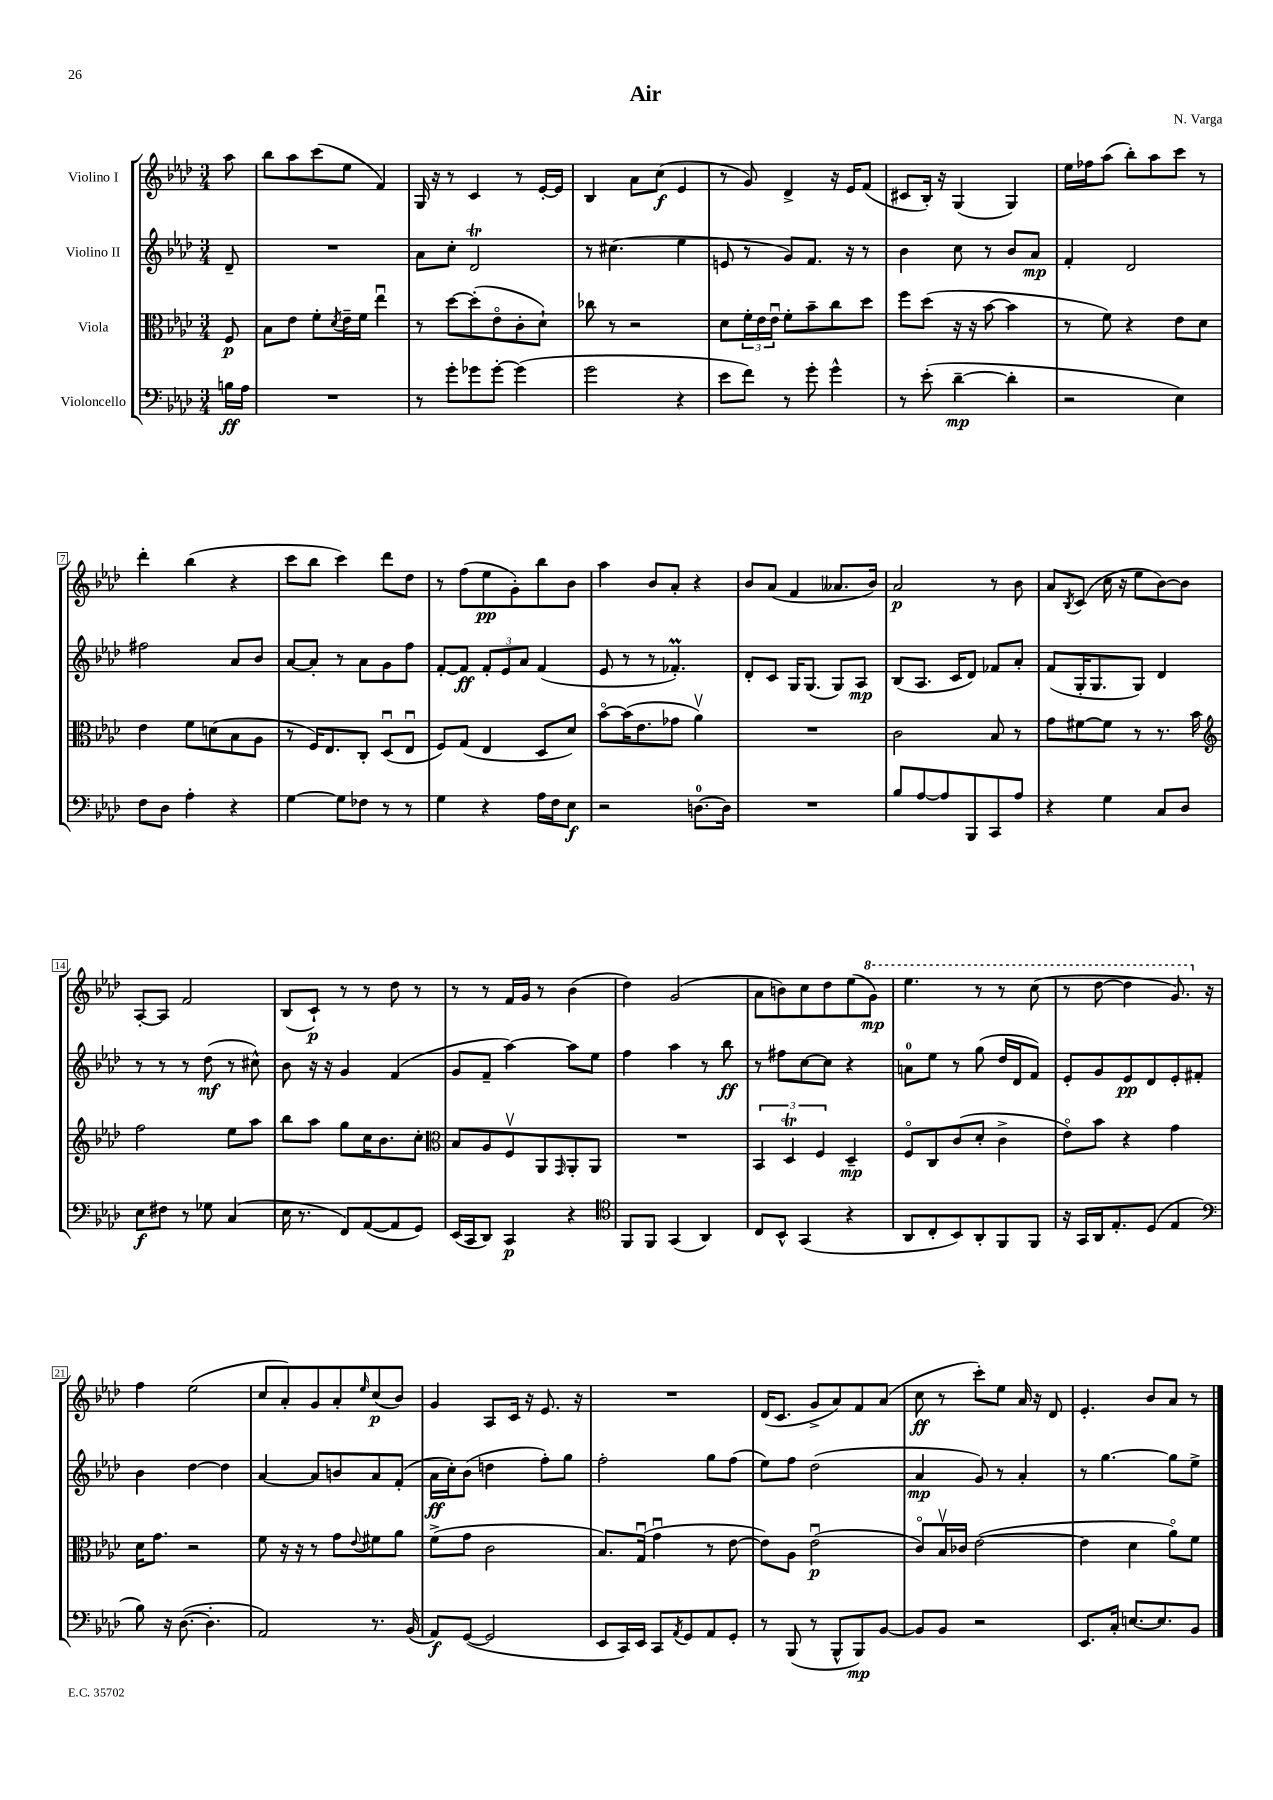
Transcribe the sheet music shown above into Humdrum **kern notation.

**kern	**dynam	**kern	**dynam	**kern	**dynam	**kern	**dynam
*part4	*part4	*part3	*part3	*part2	*part2	*part1	*part1
*staff4	*staff4	*staff3	*staff3	*staff2	*staff2	*staff1	*staff1
*I"Violoncello	*	*I"Viola	*	*I"Violino II	*	*I"Violino I	*
*clefF4	*	*clefC3	*	*clefG2	*	*clefG2	*
*k[b-e-a-d-]	*	*k[b-e-a-d-]	*	*k[b-e-a-d-]	*	*k[b-e-a-d-]	*
*M3/4	*	*M3/4	*	*M3/4	*	*M3/4	*
=	=	=	=	=	=	=	=
16Bn\LL	ff	8F/	p	8d-~/	.	8aa-\	.
16A-\JJ	.	.	.	.	.	.	.
=1	=1	=1	=1	=1	=1	=1	=1
2.r	.	8B-\L	.	2.r	.	8bb-\L	.
.	.	8e-\J	.	.	.	8aa-\	.
.	.	8f'\L	.	.	.	(8ccc\	.
.	.	8qd-/	.	.	.	.	.
.	.	16e-~\L	.	.	.	8ee-\J	.
.	.	16f\JJ	.	.	.	.	.
.	.	4ee-u\	.	.	.	4f/)	.
=2	=2	=2	=2	=2	=2	=2	=2
8r	.	8r	.	8a-\L	.	16G/	.
.	.	.	.	.	.	16r	.
8g'\L	.	[8dd-\L	.	8cc'\J	.	8r	.
8g-X\	.	(8dd-'\]	.	2d-T/	.	4c/	.
[8g-'\J	.	8e-\	.	.	.	.	.
(4g-\]	.	8c'\	.	.	.	8r	.
.	.	8d-`\J)	.	.	.	[16e-'/LL	.
.	.	.	.	.	.	16e-/JJ]	.
=3	=3	=3	=3	=3	=3	=3	=3
2g\	.	8cc-X\	.	8r	.	4B-/	.
.	.	8r	.	(4.cc#X\	.	.	.
.	.	2r	.	.	.	8a-\L	.
.	.	.	.	.	.	(8cc\J	f
4r	.	.	.	4ee-\	.	4e-/	.
=4	=4	=4	=4	=4	=4	=4	=4
8e-\L	.	8d-\L	.	8en/	.	8r	.
8f\J)	.	24f'\L	.	8r	.	8g/)	.
.	.	24e-\	.	.	.	.	.
.	.	24e-u\JJ	.	.	.	.	.
8r	.	8f'\L	.	8g/L)	.	4d-^/	.
8g'\	.	8b-~\	.	8.f/J	.	.	.
4g^^\	.	8cc\	.	.	.	16r	.
.	.	.	.	16r	.	16e-/KL	.
.	.	8dd-\J	.	8r	.	(8f/J	.
=5	=5	=5	=5	=5	=5	=5	=5
8r	.	8ff\L	.	4b-\	.	8c#X/L	.
(8e-'\	.	(8dd-\J	.	.	.	16B-'/Jk)	.
.	.	.	.	.	.	16r	.
[4d-~\	mp	16r	.	8cc\	.	(4G/	.
.	.	16r	.	.	.	.	.
.	.	[8b-\	.	8r	.	.	.
4d-'\]	.	4b-\]	.	8b-/L	.	4G/)	.
.	.	.	.	8a-/J	mp	.	.
=6	=6	=6	=6	=6	=6	=6	=6
2r	.	8r	.	4f'/	.	16ee-\LL	.
.	.	.	.	.	.	16ff-X\J	.
.	.	8f\)	.	.	.	(8aa-\J	.
.	.	4r	.	2d-/	.	8bb-'\L)	.
.	.	.	.	.	.	8aa-\	.
4E-\)	.	8e-\L	.	.	.	8ccc\J	.
.	.	8d-\J	.	.	.	8r	.
!!LO:LB:g=z
=7	=7	=7	=7	=7	=7	=7	=7
8F\L	.	4e-\	.	2ff#X\	.	4ddd-'\	.
8D-\J	.	.	.	.	.	.	.
4A-'\	.	8f\L	.	.	.	(4bb-\	.
.	.	(8dn\	.	.	.	.	.
4r	.	8B-\	.	8a-/L	.	4r	.
.	.	8A-\J	.	8b-/J	.	.	.
=8	=8	=8	=8	=8	=8	=8	=8
[4G\	.	8r	.	[8a-/L	.	8ccc\L	.
.	.	16F/KL)	.	8a-'/J]	.	8bb-\J	.
.	.	8.E-/	.	.	.	.	.
8G\L]	.	.	.	8r	.	4ccc\)	.
8F-X\J	.	8C'/J	.	8a-\L	.	.	.
8r	.	(8D-u/L	.	8g\	.	8ddd-\L	.
8r	.	8E-u/J	.	8ff\J	.	8dd-\J	.
=9	=9	=9	=9	=9	=9	=9	=9
4G\	.	8F/L)	.	[8f'/L	.	8r	.
.	.	(8G/J	.	8f/J]	ff	(8ff\L	.
4r	.	4E-/	.	12f'/L	.	8ee-\	pp
.	.	.	.	12e-/	.	.	.
.	.	.	.	.	.	8g'\)	.
.	.	.	.	12a-/J	.	.	.
16A-\LL	.	8D-/L	.	(4f/	.	8bb-\	.
16F\J	.	.	.	.	.	.	.
8E-\J	f	8d-/J)	.	.	.	8b-\J	.
=10	=10	=10	=10	=10	=10	=10	=10
2r	.	[8b-\L	.	8e-/	.	4aa-\	.
.	.	(16b-\K]	.	8r	.	.	.
.	.	8.e-\	.	.	.	.	.
.	.	.	.	8r	.	8b-/L	.
.	.	8g-X\J	.	4.f-XM'/)	.	8a-'/J	.
[8.Dn\L	.	4a-v\)	.	.	.	4r	.
16D\Jk]	.	.	.	.	.	.	.
=11	=11	=11	=11	=11	=11	=11	=11
2.r	.	2.r	.	8d-'/L	.	8b-/L	.
.	.	.	.	8c/J	.	(8a-/J	.
.	.	.	.	16G/KL	.	4f/	.
.	.	.	.	(8.G/J	.	.	.
.	.	.	.	8G/L)	.	8.a--X/L	.
.	.	.	.	8A-/J	mp	.	.
.	.	.	.	.	.	16b-/Jk)	.
=12	=12	=12	=12	=12	=12	=12	=12
8B-/L	.	2c\	.	(8B-/L	.	2a-/	p
[8A-/	.	.	.	8.A-/J	.	.	.
8A-/]	.	.	.	.	.	.	.
.	.	.	.	16c/KL	.	.	.
8BBB-/	.	.	.	8d-/J)	.	.	.
8CC/	.	8B-/	.	8f-X/L	.	8r	.
8A-/J	.	8r	.	8a-'/J	.	8b-\	.
=13	=13	=13	=13	=13	=13	=13	=13
4r	.	8g\L	.	(8f/L	.	8a-/L	.
.	.	.	.	.	.	8qB-/	.
.	.	[8f#X\	.	16G'/K	.	(8c/J	.
.	.	.	.	8.G/	.	.	.
4G\	.	8f#\J]	.	.	.	16cc\	.
.	.	.	.	.	.	16r	.
.	.	8r	.	8G/J)	.	8ee-\L	.
8C/L	.	8.r	.	4d-/	.	[8b-\)	.
8D-/J	.	.	.	.	.	8b-\J]	.
.	.	16b-\	.	.	.	.	.
!!LO:LB:g=z
=14	=14	=14	=14	=14	=14	=14	=14
*	*	*clefG2	*	*	*	*	*
8E-\L	f	2ff\	.	8r	.	[8A-'/L	.
8F#X\J	.	.	.	8r	.	8A-/J]	.
8r	.	.	.	8r	.	2f/	.
8G-X\	.	.	.	(8dd-\	mf	.	.
(4C/	.	8ee-\L	.	8r	.	.	.
.	.	8aa-\J	.	8cc#X^^\)	.	.	.
=15	=15	=15	=15	=15	=15	=15	=15
16E-\	.	8bb-\L	.	8b-\	.	(8B-/L	.
8.r	.	.	.	.	.	.	.
.	.	8aa-\J	.	16r	.	8c`/J)	p
.	.	.	.	16r	.	.	.
8FF/L)	.	8gg\L	.	4g/	.	8r	.
([8AA-/	.	16cc\K	.	.	.	8r	.
.	.	8.b-\	.	.	.	.	.
8AA-/]	.	.	.	(4f/	.	8dd-\	.
8GG/J)	.	8cc'\J	.	.	.	8r	.
=16	=16	=16	=16	=16	=16	=16	=16
*	*	*clefC3	*	*	*	*	*
(16EE-/LL	.	8B-/L	.	8g/L	.	8r	.
16CC/J	.	.	.	.	.	.	.
8DD-/J)	.	8A-/	.	8f~/J	.	8r	.
4CC/	p	8Fv/	.	[4aa-\)	.	16f/LL	.
.	.	.	.	.	.	16g/JJ	.
.	.	8AA-/	.	.	.	8r	.
.	.	16qqGG/	.	.	.	.	.
4r	.	8AA-'/	.	8aa-\L]	.	(4b-\	.
.	.	8AA-/J	.	8ee-\J	.	.	.
=17	=17	=17	=17	=17	=17	=17	=17
*clefC4	*	*	*	*	*	*	*
8FF/L	.	2.r	.	4ff\	.	4dd-\)	.
8FF/J	.	.	.	.	.	.	.
(4GG/	.	.	.	4aa-\	.	(2g/	.
4AA-/)	.	.	.	8r	.	.	.
.	.	.	.	8bb-\	ff	.	.
=18	=18	=18	=18	=18	=18	=18	=18
8C/L	.	6BB-/	.	8r	.	8a-\L	.
8BB-^^/J	.	.	.	8ff#X\L	.	8bn\)	.
.	.	6D-T/	.	.	.	.	.
(4GG/	.	.	.	[8cc\	.	8cc\	.
.	.	6F/	.	.	.	.	.
.	.	.	.	8cc\J]	.	8dd-\	.
4r	.	4D-~/	mp	4r	.	(8ee-\	.
*	*	*	*	*	*	*8va	*
.	.	.	.	.	.	8gg\J)	mp
=19	=19	=19	=19	=19	=19	=19	=19
8AA-/L	.	8F/L	.	8an\L	.	4.eee-\	.
8C'/	.	8C/	.	8ee-\J	.	.	.
8BB-/)	.	(8c/	.	8r	.	.	.
8AA-'/	.	8d-'/J	.	(8gg\	.	8r	.
8FF/	.	4c^\	.	16dd-/LL	.	8r	.
.	.	.	.	16d-/J	.	.	.
8FF/J	.	.	.	8f/J)	.	(8ccc\	.
=20	=20	=20	=20	=20	=20	=20	=20
16r	.	8e-\L)	.	8e-'/L	.	8r	.
16GG/LL	.	.	.	.	.	.	.
16AA-/J	.	8b-\J	.	8g/	.	[8ddd-\	.
8.E-'/	.	.	.	.	.	.	.
.	.	4r	.	8e-/	pp	4ddd-\]	.
(8D-/J	.	.	.	8d-/	.	.	.
4E-/	.	4g\	.	8e-'/	.	8.gg/)	.
.	.	.	.	8f#X'/J	.	.	.
*	*	*	*	*	*	*X8va	*
.	.	.	.	.	.	16r	.
!!LO:LB:g=z
=21	=21	=21	=21	=21	=21	=21	=21
*clefF4	*	*	*	*	*	*	*
8B-\)	.	16d-\KL	.	4b-\	.	4ff\	.
.	.	8.g\J	.	.	.	.	.
16r	.	.	.	.	.	.	.
([8.D-\	.	.	.	.	.	.	.
.	.	2r	.	[4dd-\	.	(2ee-\	.
4.D-'\]	.	.	.	.	.	.	.
.	.	.	.	4dd-\]	.	.	.
=22	=22	=22	=22	=22	=22	=22	=22
2AA-/)	.	8f\	.	[4a-/	.	8cc/L	.
.	.	16r	.	.	.	8a-'/)	.
.	.	16r	.	.	.	.	.
.	.	8r	.	8a-/L]	.	8g/	.
.	.	8g\L	.	8bn/	.	8a-'/	.
.	.	8qqe-/	.	.	.	16qqee-/	.
8.r	.	8f#X\	.	8a-/	.	(8cc/	p
.	.	8a-\J	.	(8f'/J	.	8b-/J)	.
(16BB-/	.	.	.	.	.	.	.
=23	=23	=23	=23	=23	=23	=23	=23
8AA-/L)	f	(8f^\L	.	16a-\LL	ff	4g/	.
.	.	.	.	16cc'\J)	.	.	.
([8GG/J	.	8g\J	.	(8b-\J	.	.	.
2GG/]	.	2c\	.	4ddn\	.	8A-/L	.
.	.	.	.	.	.	16c/Jk	.
.	.	.	.	.	.	16r	.
.	.	.	.	8ff'\L)	.	8.e-/	.
.	.	.	.	8gg\J	.	.	.
.	.	.	.	.	.	16r	.
=24	=24	=24	=24	=24	=24	=24	=24
8EE-/L	.	8.B-/L)	.	2ff'\	.	2.r	.
16CC/L)	.	.	.	.	.	.	.
16EE-/JJ	.	(16Gu/Jk	.	.	.	.	.
8CC/L	.	4gu\	.	.	.	.	.
8qAA-/	.	.	.	.	.	.	.
8GG/	.	.	.	.	.	.	.
8AA-/	.	8r	.	8gg\L	.	.	.
8GG'/J	.	[8e-\	.	(8ff\J	.	.	.
=25	=25	=25	=25	=25	=25	=25	=25
8r	.	8e-\L])	.	8ee-\L)	.	(16d-/KL	.
.	.	.	.	.	.	8.c/J	.
(8BBB-/	.	8A-\J	.	8ff\J	.	.	.
8r	.	(2e-u\	p	(2dd-\	.	8g^/L	.
8BBB-^^/L	.	.	.	.	.	8a-/)	.
8BBB-/)	mp	.	.	.	.	8f/	.
[8BB-/J	.	.	.	.	.	(8a-/J	.
=26	=26	=26	=26	=26	=26	=26	=26
8BB-/L]	.	8c/L)	.	4a-/	mp	8cc\	ff
8BB-/J	.	16B-v/L	.	.	.	8r	.
.	.	16c-X/JJ	.	.	.	.	.
2r	.	([2e-\	.	8g/)	.	8ccc'\L)	.
.	.	.	.	8r	.	8ee-\J	.
.	.	.	.	4a-'/	.	16a-/	.
.	.	.	.	.	.	16r	.
.	.	.	.	.	.	8d-/	.
=27	=27	=27	=27	=27	=27	=27	=27
8.EE-/L	.	4e-\]	.	8r	.	4.e-'/	.
.	.	.	.	[4.gg\	.	.	.
16C'/Jk	.	.	.	.	.	.	.
[8.En/L	.	4d-\	.	.	.	.	.
.	.	.	.	.	.	8b-/L	.
8.E/]	.	.	.	.	.	.	.
.	.	8a-\L)	.	8gg\L]	.	8a-/J	.
8BB-/J	.	8f\J	.	8ee-^\J	.	8r	.
==	==	==	==	==	==	==	==
*-	*-	*-	*-	*-	*-	*-	*-
